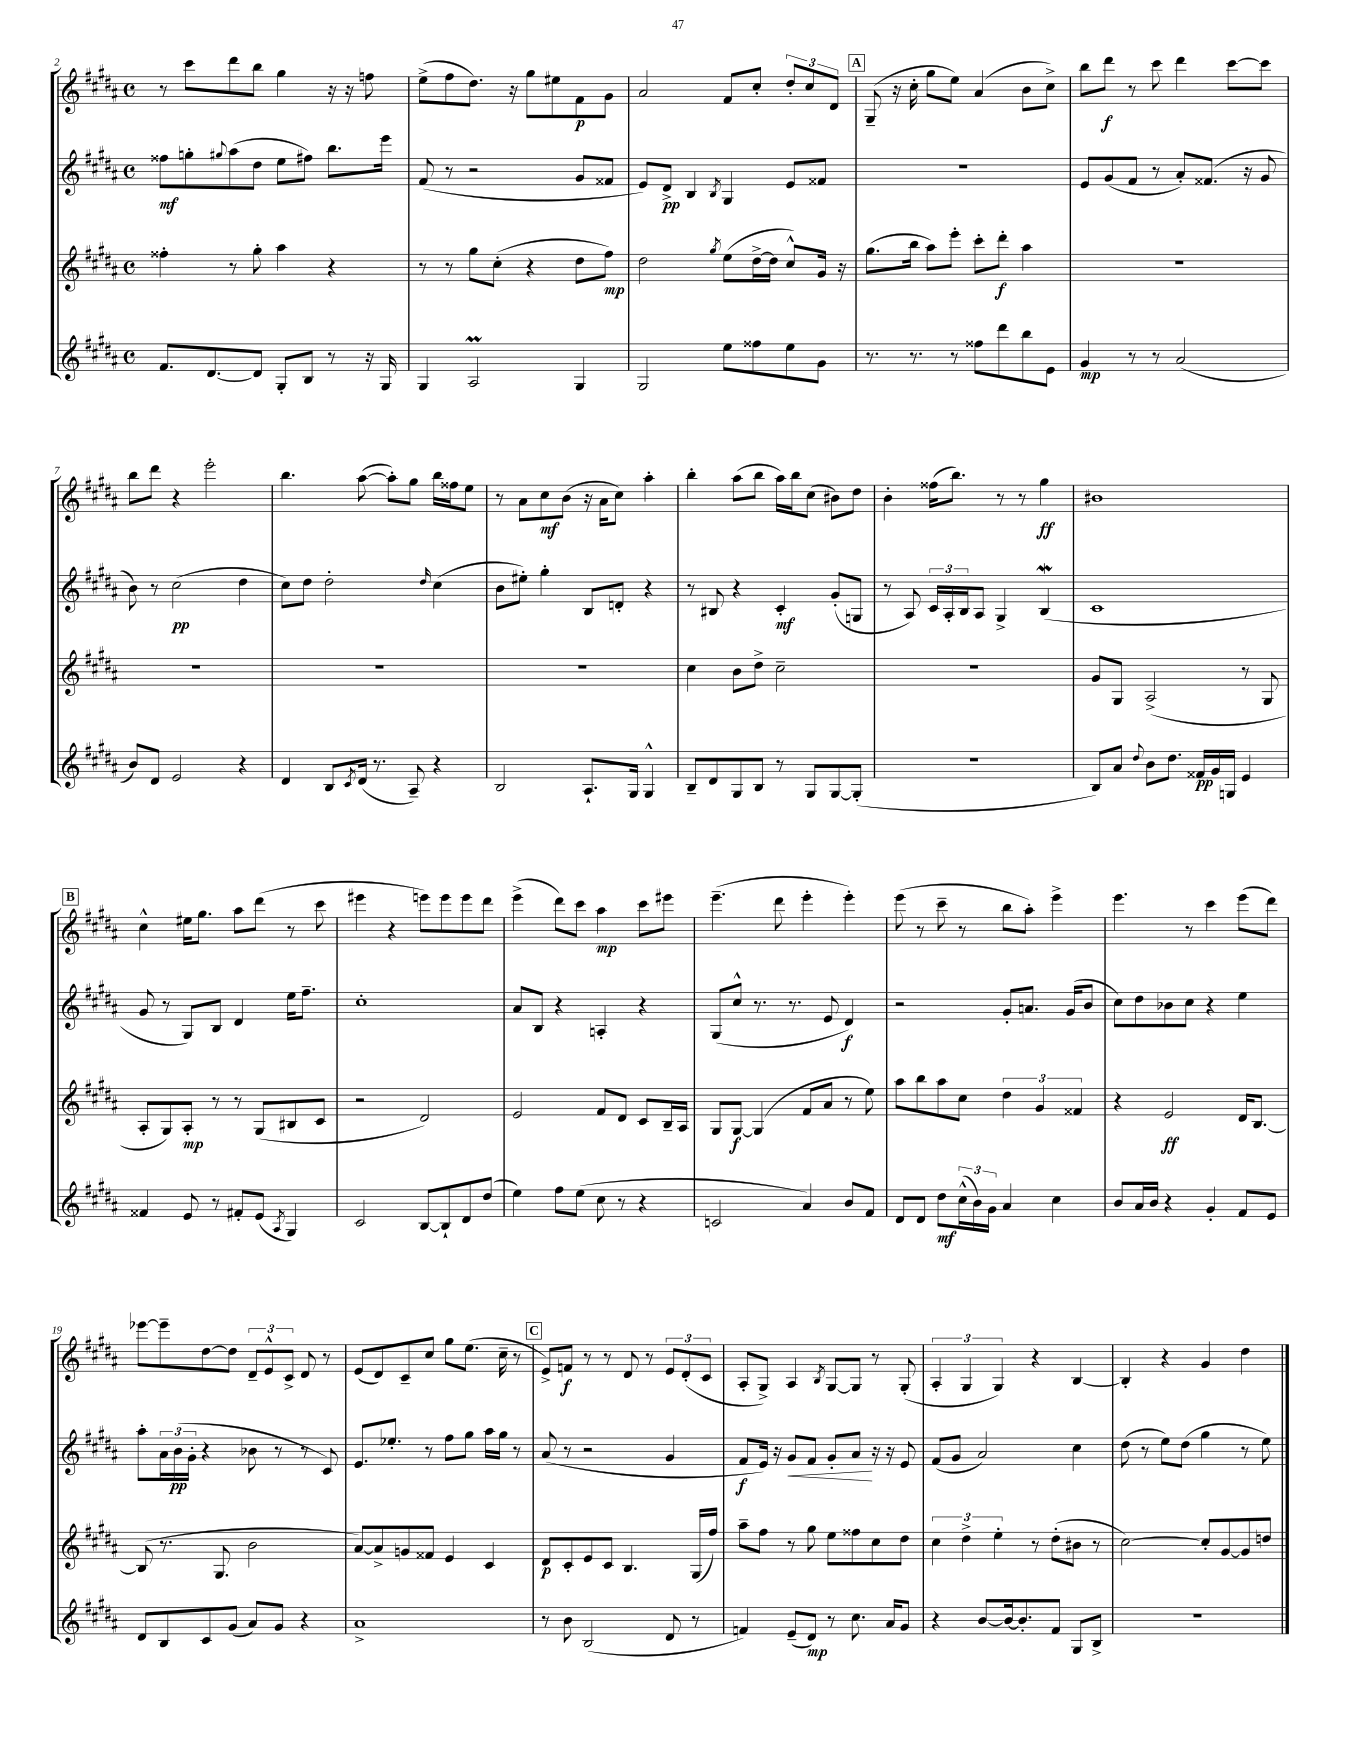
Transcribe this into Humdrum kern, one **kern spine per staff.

**kern	**dynam	**kern	**dynam	**kern	**dynam	**kern	**dynam
*part4	*part4	*part3	*part3	*part2	*part2	*part1	*part1
*staff4	*staff4	*staff3	*staff3	*staff2	*staff2	*staff1	*staff1
*clefG2	*	*clefG2	*	*clefG2	*	*clefG2	*
*k[f#c#g#d#a#]	*	*k[f#c#g#d#a#]	*	*k[f#c#g#d#a#]	*	*k[f#c#g#d#a#]	*
*M4/4	*	*M4/4	*	*M4/4	*	*M4/4	*
*met(c)	*	*met(c)	*	*met(c)	*	*met(c)	*
=2	=2	=2	=2	=2	=2	=2	=2
8.f#/L	.	4ff##X'\	.	8ff##X\L	mf	8r	.
.	.	.	.	8ggn'\	.	8ccc#\L	.
[8.d#/	.	.	.	.	.	.	.
.	.	.	.	8qqgg#X/	.	.	.
.	.	8r	.	(8aa#\	.	8ddd#\	.
8d#/J]	.	8gg#'\	.	8dd#\J	.	8bb\J	.
8G#'/L	.	4aa#\	.	8ee\L	.	4gg#\	.
8B/J	.	.	.	8ff#X\J)	.	.	.
8r	.	4r	.	8.bb\L	.	16r	.
.	.	.	.	.	.	16r	.
16r	.	.	.	.	.	8ffn\	.
16G#/	.	.	.	16eee\Jk	.	.	.
=3	=3	=3	=3	=3	=3	=3	=3
4G#/	.	8r	.	(8f#/	.	(8ee^\L	.
.	.	8r	.	8r	.	8ff#\	.
2A#m/	.	8gg#\L	.	2r	.	8.dd#\J)	.
.	.	(8cc#'\J	.	.	.	.	.
.	.	.	.	.	.	16r	.
.	.	4r	.	.	.	8gg#\L	.
.	.	.	.	.	.	8ee#X\	.
4G#/	.	8dd#\L	.	8g#/L	.	8f#\	p
.	.	8ff#\J)	mp	8f##X/J	.	8g#\J	.
=4	=4	=4	=4	=4	=4	=4	=4
2G#/	.	2dd#\	.	8e/L)	.	2a#/	.
.	.	.	.	8d#^/J	pp	.	.
.	.	.	.	4B/	.	.	.
.	.	8qgg#/	.	8qB/	.	.	.
8ee\L	.	(8ee\L	.	4G#/	.	8f#/L	.
8ff##X\	.	[16dd#^\L	.	.	.	8cc#'/J	.
.	.	16dd#\JJ]	.	.	.	.	.
8ee\	.	8cc#^^/L)	.	8e/L	.	12dd#'/L	.
.	.	.	.	.	.	12cc#/	.
8g#\J	.	16g#/Jk	.	8f##X/J	.	.	.
.	.	.	.	.	.	12d#/J	.
.	.	16r	.	.	.	.	.
!!LO:REH:place=s1:t=A
=5	=5	=5	=5	=5	=5	=5	=5
8.r	.	(8.gg#\L	.	1r	.	(8G#~/	.
.	.	.	.	.	.	16r	.
8.r	.	16bb\Jk	.	.	.	16cc#'\	.
.	.	8aa#\L)	.	.	.	8gg#\L	.
8r	.	8eee'\J	.	.	.	8ee\J)	.
8ff##X\L	.	8ccc#'\L	.	.	.	(4a#/	.
8ddd#\	.	8ddd#'\J	f	.	.	.	.
8bb\	.	4aa#\	.	.	.	8b\L	.
8e\J	.	.	.	.	.	8cc#^\J)	.
=6	=6	=6	=6	=6	=6	=6	=6
4g#/	mp	1r	.	8e/L	.	8bb\L	.
.	.	.	.	(8g#/	.	8ddd#\J	f
8r	.	.	.	8f#/J	.	8r	.
8r	.	.	.	8r	.	8ccc#\	.
(2a#/	.	.	.	8a#'/L)	.	4ddd#\	.
.	.	.	.	(8.f##X/J	.	.	.
.	.	.	.	.	.	[8ccc#\L	.
.	.	.	.	16r	.	.	.
.	.	.	.	8g#/	.	8ccc#\J]	.
!!LO:LB:g=z
=7	=7	=7	=7	=7	=7	=7	=7
8b/L)	.	1r	.	8b\)	.	8bb\L	.
8d#/J	.	.	.	8r	.	8ddd#\J	.
2e/	.	.	.	(2cc#\	pp	4r	.
.	.	.	.	.	.	2eee'\	.
4r	.	.	.	4dd#\	.	.	.
=8	=8	=8	=8	=8	=8	=8	=8
4d#/	.	1r	.	8cc#\L)	.	4.bb\	.
.	.	.	.	8dd#\J	.	.	.
8B/L	.	.	.	2dd#'\	.	.	.
8qc#/	.	.	.	.	.	.	.
(16d#/Jk	.	.	.	.	.	([8aa#\	.
8.r	.	.	.	.	.	.	.
.	.	.	.	.	.	8aa#'\L])	.
8A#~/)	.	.	.	.	.	8gg#\J	.
.	.	.	.	16qqdd#/	.	.	.
4r	.	.	.	(4cc#\	.	16bb\LL	.
.	.	.	.	.	.	16ff##X\J	.
.	.	.	.	.	.	8ee\J	.
=9	=9	=9	=9	=9	=9	=9	=9
2B/	.	1r	.	8b\L	.	8r	.
.	.	.	.	8ee#X'\J)	.	8a#\L	.
.	.	.	.	4gg#'\	.	8cc#\	mf
.	.	.	.	.	.	(8b\J	.
8.A#`/L	.	.	.	8B/L	.	16r	.
.	.	.	.	.	.	16a#\KL	.
.	.	.	.	8dn'/J	.	8cc#\J)	.
16G#/Jk	.	.	.	.	.	.	.
4G#^^/	.	.	.	4r	.	4aa#'\	.
=10	=10	=10	=10	=10	=10	=10	=10
8B~/L	.	4cc#\	.	8r	.	4bb'\	.
8d#/	.	.	.	8B#X/	.	.	.
8G#/	.	8b\L	.	4r	.	(8aa#\L	.
8B/J	.	8dd#^\J	.	.	.	8bb\J	.
8r	.	2cc#~\	.	4c#'/	mf	16aa#\LL)	.
.	.	.	.	.	.	16bb\J	.
8G#/L	.	.	.	.	.	(8cc#\J	.
[8G#/	.	.	.	(8g#'/L	.	8b#X\L)	.
(8G#'/J]	.	.	.	8Gn/J	.	8dd#\J	.
=11	=11	=11	=11	=11	=11	=11	=11
1r	.	1r	.	8r	.	4b'\	.
.	.	.	.	8A#/)	.	.	.
.	.	.	.	24c#/LL	.	(16ff##X\KL	.
.	.	.	.	24A#'/	.	.	.
.	.	.	.	.	.	8.bb\J)	.
.	.	.	.	24B/J	.	.	.
.	.	.	.	8A#/J	.	.	.
.	.	.	.	4G#^/	.	8r	.
.	.	.	.	.	.	8r	.
.	.	.	.	(4Bw/	.	4gg#\	ff
=12	=12	=12	=12	=12	=12	=12	=12
8B/L)	.	8g#/L	.	1c#	.	1b#X	.
8a#/J	.	8G#/J	.	.	.	.	.
8qqdd#/	.	.	.	.	.	.	.
8b\L	.	(2A#^/	.	.	.	.	.
8.dd#\J	.	.	.	.	.	.	.
16f##X/LL	pp	.	.	.	.	.	.
16g#/	.	.	.	.	.	.	.
16Gn/JJ	.	.	.	.	.	.	.
4e/	.	8r	.	.	.	.	.
.	.	8G#/	.	.	.	.	.
!!LO:LB:g=z
!!LO:REH:place=s1:t=B
=13	=13	=13	=13	=13	=13	=13	=13
4f##X/	.	8A#'/L	.	8g#/	.	4cc#^^\	.
.	.	8G#/)	.	8r	.	.	.
8e/	.	8A#'/J	mp	8G#/L)	.	16ee#X\KL	.
.	.	.	.	.	.	8.gg#\J	.
8r	.	8r	.	8B/J	.	.	.
8f#X'/L	.	8r	.	4d#/	.	8aa#\L	.
(8e/J	.	(8G#/L	.	.	.	(8ddd#\J	.
8qA#/	.	.	.	.	.	.	.
4G#/)	.	8B#X/	.	16ee\KL	.	8r	.
.	.	.	.	8.ff#~\J	.	.	.
.	.	8c#/J	.	.	.	8ccc#\	.
=14	=14	=14	=14	=14	=14	=14	=14
2c#/	.	2r	.	1cc#'	.	4eee#X\	.
.	.	.	.	.	.	4r	.
[8B/L	.	2d#/)	.	.	.	8eeen\L)	.
8B`/]	.	.	.	.	.	8eee\	.
8d#/	.	.	.	.	.	8eee\	.
(8dd#/J	.	.	.	.	.	8ddd#\J	.
=15	=15	=15	=15	=15	=15	=15	=15
4ee\)	.	2e/	.	8a#/L	.	(4eee^\	.
.	.	.	.	8B/J	.	.	.
8ff#\L	.	.	.	4r	.	8ddd#\L)	.
(8ee\J	.	.	.	.	.	8ccc#\J	.
8cc#\	.	8f#/L	.	4An'/	.	4aa#\	mp
8r	.	8d#/J	.	.	.	.	.
4r	.	8c#/L	.	4r	.	8ccc#\L	.
.	.	16B~/L	.	.	.	8eee#X\J	.
.	.	16A#/JJ	.	.	.	.	.
=16	=16	=16	=16	=16	=16	=16	=16
2cn/	.	8G#/L	.	(8G#/L	.	(4.eee~\	.
.	.	[8G#/J	f	8cc#^^/J	.	.	.
.	.	(4G#/]	.	8.r	.	.	.
.	.	.	.	.	.	8ddd#\	.
.	.	.	.	8.r	.	.	.
4a#/)	.	8f#/L	.	.	.	4eee'\	.
.	.	8a#/J	.	8e/	.	.	.
8b/L	.	8r	.	4d#/)	f	4eee'\)	.
8f#/J	.	8ee\)	.	.	.	.	.
=17	=17	=17	=17	=17	=17	=17	=17
8d#/L	.	8aa#\L	.	2r	.	(8eee\	.
8d#/J	.	8bb\	.	.	.	8r	.
8dd#\L	mf	8aa#\	.	.	.	8ccc#~\	.
(24cc#^^\L	.	8cc#\J	.	.	.	8r	.
24b\)	.	.	.	.	.	.	.
24g#\JJ	.	.	.	.	.	.	.
4a#/	.	6dd#\	.	8g#'/L	.	8bb\L	.
.	.	.	.	8.an/J	.	8aa#'\J)	.
.	.	6g#/	.	.	.	.	.
4cc#\	.	.	.	.	.	4eee^\	.
.	.	.	.	(16g#/KL	.	.	.
.	.	6f##X/	.	.	.	.	.
.	.	.	.	8b/J	.	.	.
=18	=18	=18	=18	=18	=18	=18	=18
8b/L	.	4r	.	8cc#\L)	.	4.eee\	.
16a#/L	.	.	.	8dd#\	.	.	.
16b/JJ	.	.	.	.	.	.	.
4r	.	2e/	ff	8b-X\	.	.	.
.	.	.	.	8cc#\J	.	8r	.
4g#'/	.	.	.	4r	.	4ccc#\	.
8f#/L	.	16d#/KL	.	4ee\	.	(8eee\L	.
.	.	[8.B/J	.	.	.	.	.
8e/J	.	.	.	.	.	8ddd#\J)	.
!!LO:LB:g=z
=19	=19	=19	=19	=19	=19	=19	=19
8d#/L	.	(8B/]	.	8aa#'\L	.	[8eee-X\L	.
8B/	.	8.r	.	24a#\L	.	8eee-~\]	.
.	.	.	.	(24b\	pp	.	.
.	.	.	.	24g#'\JJ	.	.	.
8c#/	.	.	.	4r	.	[8dd#\	.
.	.	8.G#/	.	.	.	.	.
(8g#/J	.	.	.	.	.	8dd#\J]	.
8a#/L)	.	2b\	.	8b-X\	.	12d#~/L	.
.	.	.	.	.	.	12e^^/	.
8g#/J	.	.	.	8r	.	.	.
.	.	.	.	.	.	12c#^/J	.
4r	.	.	.	8r	.	8d#/	.
.	.	.	.	8c#/)	.	8r	.
=20	=20	=20	=20	=20	=20	=20	=20
1a#^	.	[8a#/L)	.	8.e/L	.	(8e/L	.
.	.	8a#^/]	.	.	.	8d#/)	.
.	.	.	.	8.ee-X'/J	.	.	.
.	.	8gn/	.	.	.	8c#~/	.
.	.	8f##X/J	.	8r	.	8cc#/J	.
.	.	4e/	.	8ff#\L	.	8gg#\L	.
.	.	.	.	8gg#\J	.	(8.ee\J	.
.	.	4c#/	.	16aa#\LL	.	.	.
.	.	.	.	16gg#\JJ	.	16cc#~\	.
.	.	.	.	8r	.	8r	.
!!LO:REH:place=s1:t=C
=21	=21	=21	=21	=21	=21	=21	=21
8r	.	8d#/L	p	(8a#/	.	8e^/L)	.
8b\	.	8c#'/	.	8r	.	8fn/J	f
(2B/	.	8e/	.	2r	.	8r	.
.	.	8c#/J	.	.	.	8r	.
.	.	4.B/	.	.	.	8d#/	.
.	.	.	.	.	.	8r	.
8d#/	.	.	.	4g#/	.	12e/L	.
.	.	.	.	.	.	(12d#'/	.
8r	.	(16G#/LL	.	.	.	.	.
.	.	.	.	.	.	12c#/J	.
.	.	16ff#/JJ)	.	.	.	.	.
=22	=22	=22	=22	=22	=22	=22	=22
4fn/)	.	8aa#~\L	.	8f#/L	f	8A#'/L	.
.	.	8ff#\J	.	16e/Jk)	.	8G#^/J)	.
.	.	.	.	16r	.	.	.
!	!	!	!	!	!LO:HP:b	!	!
(8e~/L	.	8r	.	8g#/L	<	4A#/	.
8d#/J)	mp	8gg#\	.	8f#/J	.	.	.
.	.	.	.	.	.	8qB/	.
8r	.	8ee\L	.	8g#'/L	.	[8G#/L	.
8.cc#\	.	8ff##X\	.	8a#/J	.	8G#/J]	.
.	.	8cc#\	.	16r	[	8r	.
16a#/KL	.	.	.	16r	.	.	.
8g#/J	.	8dd#\J	.	8e/	.	(8G#'/	.
=23	=23	=23	=23	=23	=23	=23	=23
4r	.	6cc#\	.	(8f#/L	.	6A#'/	.
.	.	.	.	8g#/J	.	.	.
.	.	6dd#^\	.	.	.	6G#/	.
[8b/L	.	.	.	2a#/)	.	.	.
.	.	6ee'\	.	.	.	6G#/)	.
16b/k_	.	.	.	.	.	.	.
8.b'/]	.	.	.	.	.	.	.
.	.	8r	.	.	.	4r	.
8f#/J	.	(8dd#'\L	.	.	.	.	.
8G#/L	.	8b#X\J	.	4cc#\	.	[4B/	.
8B^/J	.	8r	.	.	.	.	.
=24	=24	=24	=24	=24	=24	=24	=24
1r	.	[2cc#\)	.	(8dd#\	.	4B'/]	.
.	.	.	.	8r	.	.	.
.	.	.	.	8ee\L)	.	4r	.
.	.	.	.	(8dd#\J	.	.	.
.	.	8cc#'/L]	.	4gg#\	.	4g#/	.
.	.	[8g#/	.	.	.	.	.
.	.	8g#/]	.	8r	.	4dd#\	.
.	.	8ddn/J	.	8ee\)	.	.	.
==	==	==	==	==	==	==	==
*-	*-	*-	*-	*-	*-	*-	*-
